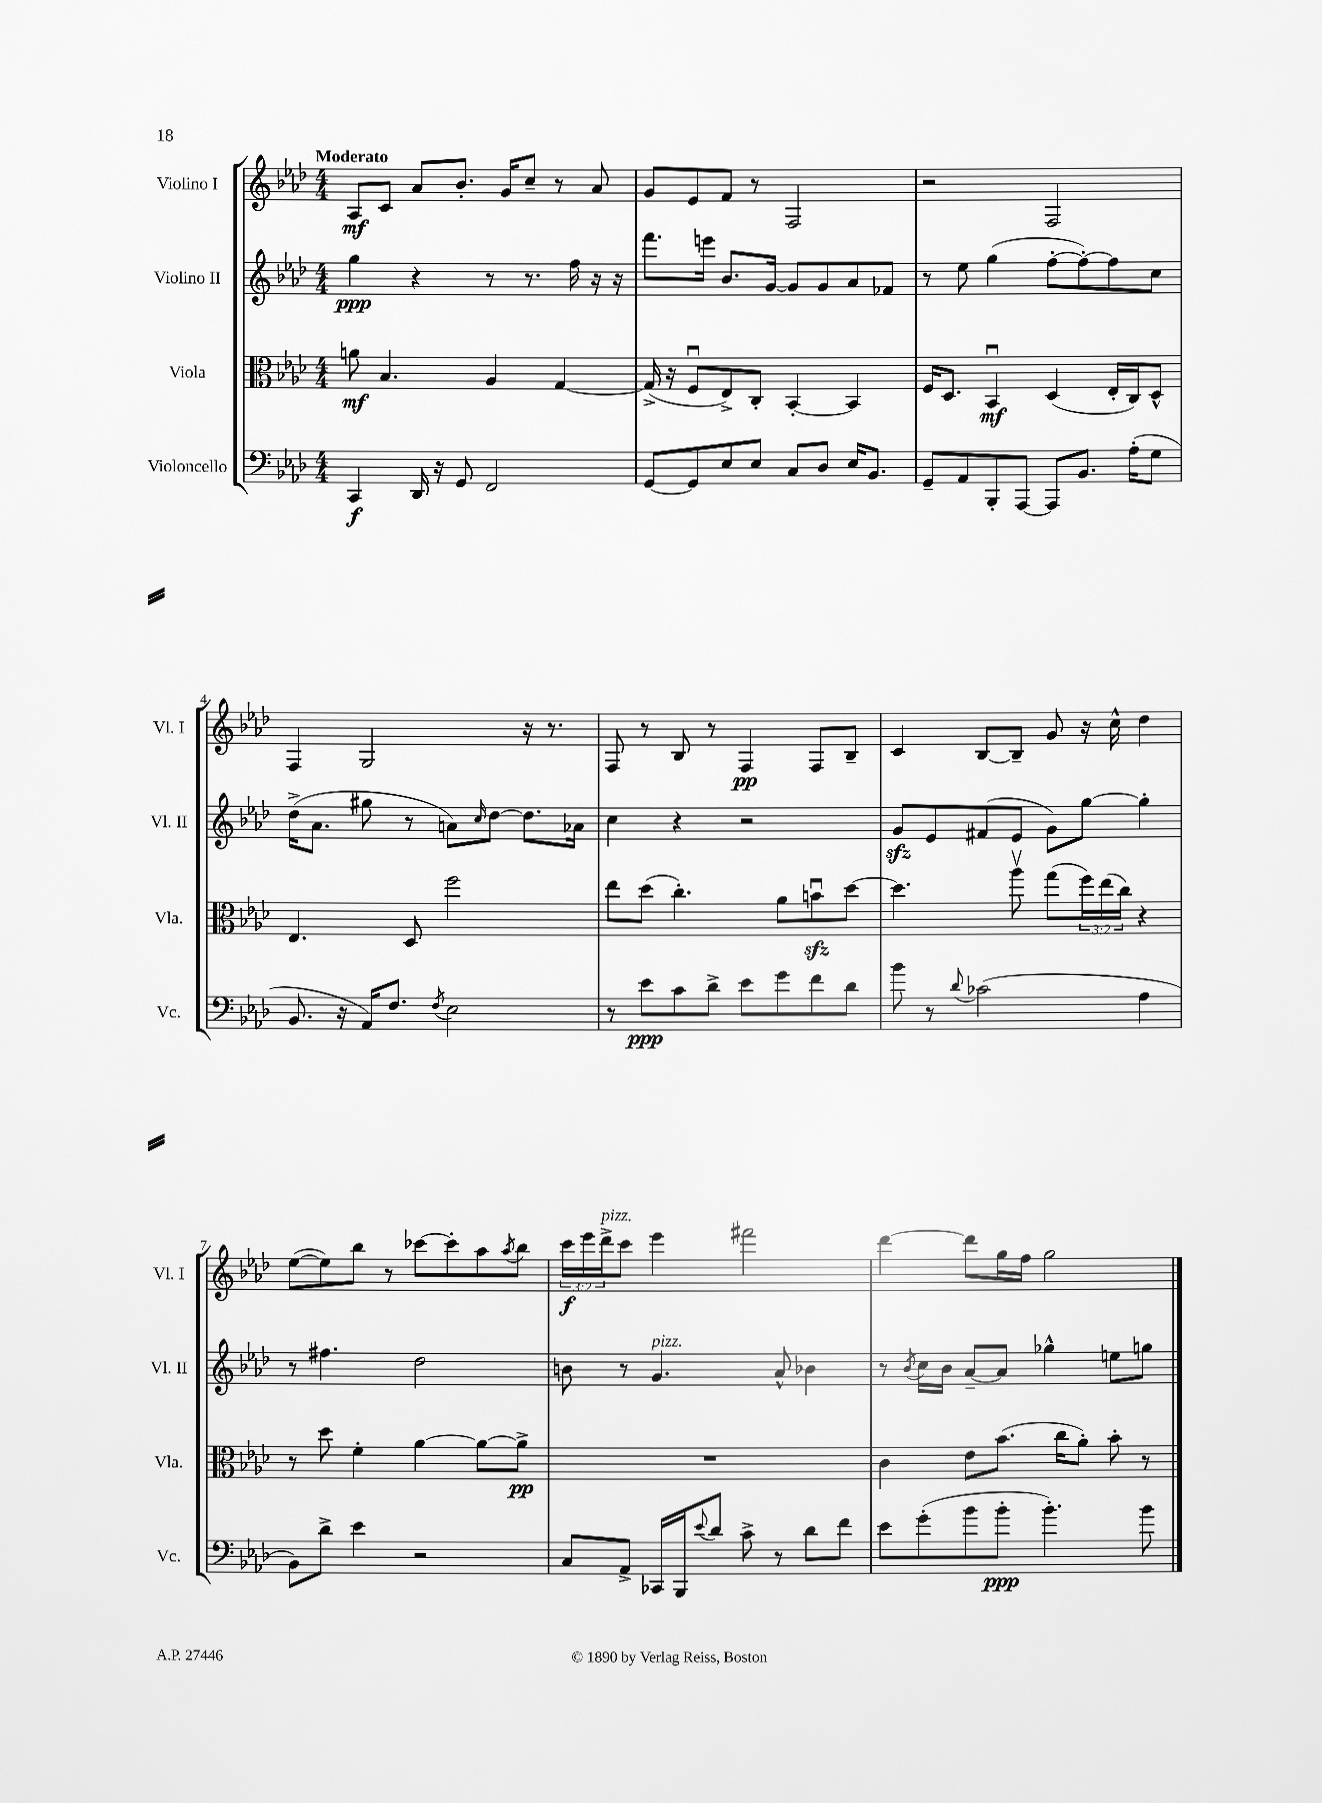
<<
\new StaffGroup <<
\new Staff = "s0" \with { instrumentName = "Violino I" shortInstrumentName = "Vl. I" } {
    \clef treble \key aes \major \numericTimeSignature \time 4/4 \override Staff.TupletNumber.text = #tuplet-number::calc-fraction-text \tempo "Moderato"
    aes8\mf c'8 aes'8 bes'8.-. g'16 c''8-- r8 aes'8 |
    g'8 ees'8 f'8 r8 f2 |
    r2 f2 |
    f4 g2 r16 r8. |
    f8 r8 bes8 r8 f4\pp f8 bes8-- |
    c'4 bes8~ bes8-- g'8 r16 c''16-^ des''4 |
    ees''8~( ees''8) bes''8 r8 ces'''8~ ces'''8-. aes''8 \acciaccatura { aes''8 } bes''8 |
    \tuplet 3/2 { c'''16\f ees'''16 des'''16->^\markup { \italic "pizz." } } c'''8 ees'''4 fis'''2 |
    des'''4~ des'''8 g''16 f''16 g''2 \bar "|." |
}
\new Staff = "s1" \with { instrumentName = "Violino II" shortInstrumentName = "Vl. II" } {
    \clef treble \key aes \major \numericTimeSignature \time 4/4
    g''4\ppp r4 r8 r8. f''16 r16 r16 |
    f'''8. e'''16 bes'8. g'16~ g'8 g'8 aes'8 fes'8 |
    r8 ees''8 g''4( f''8~-. f''8~-.) f''8 c''8 |
    des''16->( aes'8. gis''8 r8 a'8) \grace { c''16 } des''8~ des''8. aes'16 |
    c''4 r4 r2 |
    g'8\sfz ees'8 fis'8( ees'8 g'8) g''8~ g''4-. |
    r8 fis''4. des''2 |
    b'8 r8 g'4.^\markup { \italic "pizz." } aes'8-^ bes'4 |
    r8 \acciaccatura { bes'8 } c''16 bes'16 aes'8~-- aes'8 ges''4-^ e''8 g''8 \bar "|." |
}
\new Staff = "s2" \with { instrumentName = "Viola" shortInstrumentName = "Vla." } {
    \clef alto \key aes \major \numericTimeSignature \time 4/4 \override Staff.TupletNumber.text = #tuplet-number::calc-fraction-text
    a'8\mf bes4. aes4 g4~ |
    g16->( r16 f8\downbow ees8->) c8-. bes,4~-. bes,4 |
    f16 des8. bes,4\downbow\mf des4( ees16-. c16) des8-^ |
    ees4. des8 f''2 |
    ees''8 des''8( c''4.-.) aes'8 b'8\downbow\sfz des''8~ |
    des''4. aes''8\upbow g''8( \tuplet 3/2 { f''16) ees''16( c''16) } r4 |
    r8 des''8 f'4-. aes'4~ aes'8~ aes'8->\pp |
    R1 |
    c'4 ees'8 bes'8.( c''16 aes'8-.) bes'8-. r8 \bar "|." |
}
\new Staff = "s3" \with { instrumentName = "Violoncello" shortInstrumentName = "Vc." } {
    \clef bass \key aes \major \numericTimeSignature \time 4/4
    c,4\f des,16 r16 g,8 f,2 |
    g,8~ g,8 ees8 ees8 c8 des8 ees16 bes,8. |
    g,8-- aes,8 bes,,8-. aes,,8~ aes,,8 bes,8. aes16-.( g8 |
    bes,8. r16 aes,16) f8. \acciaccatura { f8 } ees2 |
    r8 ees'8\ppp c'8 des'8-> ees'8 g'8 f'8 des'8 |
    bes'8 r8 \appoggiatura { des'8 } ces'2( aes4 |
    bes,8) des'8-> ees'4 r2 |
    c8 aes,8-> ces,16 bes,,16 \appoggiatura { ees'8 } des'8 c'8-> r8 des'8 f'8 |
    ees'8 g'8-.( bes'8 bes'8-.\ppp bes'4.-.) bes'8 \bar "|." |
}
>>
>>
